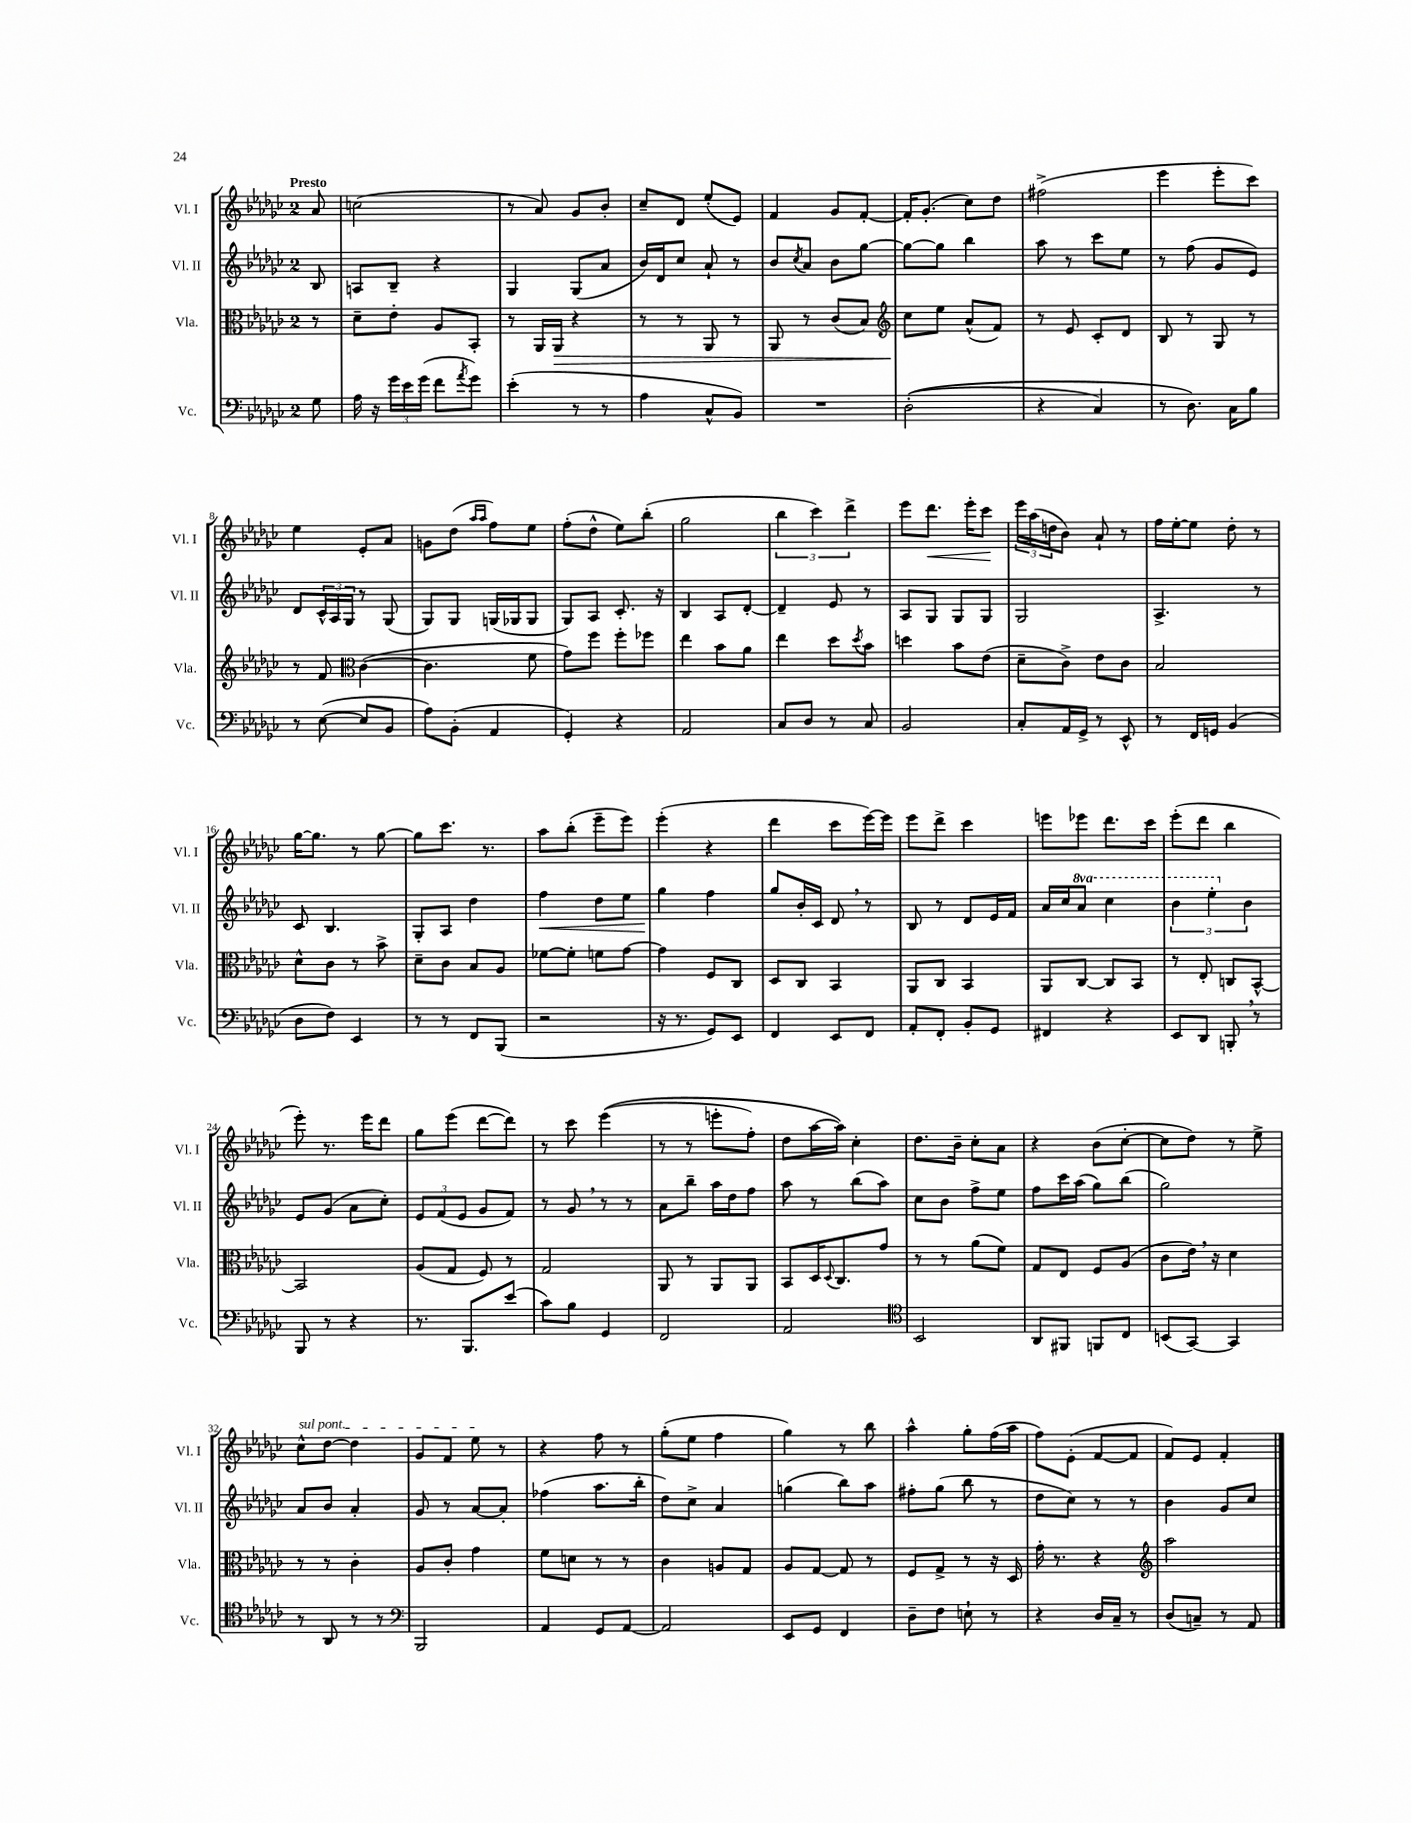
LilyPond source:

<<
\new StaffGroup <<
\new Staff = "s0" \with { instrumentName = "Vl. I" shortInstrumentName = "Vl. I" } {
    \clef treble \key ges \major \once \override Staff.TimeSignature.style = #'single-digit \time 2/4 \partial 8 \tempo "Presto"
    aes'8 |
    c''2( |
    r8 aes'8) ges'8 bes'8-. |
    ces''8-- des'8 ees''8-.( ees'8) |
    f'4 ges'8 f'8~-. |
    f'16-. ges'8.-.( ces''8) des''8 |
    fis''2->( |
    ees'''4 ees'''8-. ces'''8) |
    ees''4 ees'8-. aes'8 |
    g'8 des''8( \grace { aes''16 aes''16 } f''8) ees''8 |
    f''8-.( des''8-^ ees''8) bes''8-.( |
    ges''2 |
    \tuplet 3/2 { bes''4 ces'''4) des'''4-> } |
    ees'''8 des'''8.\< ees'''16-. ces'''8\! |
    \tuplet 3/2 { ees'''16 aes''16( d''16 } bes'8) aes'8-! r8 |
    f''16 ees''16~-. ees''8 des''8-. r8 |
    ges''16~ ges''8. r8 ges''8~ |
    ges''8 ces'''8. r8. |
    aes''8 bes''8-.( ees'''8-- ees'''8) |
    ees'''4-.( r4 |
    des'''4 ces'''8 ees'''16~) ees'''16 |
    ees'''8 des'''8-> ces'''4 |
    e'''8 ees'''8 des'''8. ces'''16 |
    ees'''8-.( des'''8 bes''4 |
    ees'''8-.) r8. ees'''16 des'''8 |
    ges''8 ees'''8( des'''8~ des'''8) |
    r8 ces'''8 ees'''4(\( |
    r8 r8 e'''8-. f''8-.) |
    des''8 aes''16~ aes''16\) ces''4-. |
    des''8. bes'16-- ces''8-. aes'8 |
    r4 bes'8( ces''8~-. |
    ces''8 des''8) r8 ees''8-> |
    \once \override TextSpanner.bound-details.left.text = \markup { \italic "sul pont." } ces''8-^\startTextSpan des''8~ des''4 |
    ges'8 f'8 ees''8\stopTextSpan r8 |
    r4 f''8 r8 |
    ges''8-.( ees''8 f''4 |
    ges''4) r8 bes''8 |
    aes''4-^ ges''8-. f''16( aes''16 |
    f''8) ees'8-.( f'8~ f'8 |
    f'8) ees'8 f'4-. \bar "|." |
}
\new Staff = "s1" \with { instrumentName = "Vl. II" shortInstrumentName = "Vl. II" } {
    \clef treble \key ges \major \once \override Staff.TimeSignature.style = #'single-digit \time 2/4 \set Staff.ottavationMarkups = #ottavation-simple-ordinals \partial 8
    bes8 |
    a8 bes8-- r4 |
    ges4 ges8( aes'8 |
    bes'16) des'16 ces''8 aes'8-! r8 |
    bes'8 \acciaccatura { ces''8 } aes'8 bes'8 ges''8~ |
    ges''8~ ges''8 bes''4 |
    aes''8 r8 ces'''8 ees''8 |
    r8 f''8( ges'8 ees'8) |
    des'8 \tuplet 3/2 { ces'16-^ aes16 ges16 } r8 ges8( |
    ges8) ges8 g16( ges16 ges8 |
    ges8) aes8 ces'8.-. r16 |
    bes4 aes8 des'8~-. |
    des'4-- ees'8 r8 |
    aes8 ges8 ges8 ges8 |
    ges2 |
    aes4.-> r8 |
    ces'8 bes4. |
    ges8-. aes8 des''4 |
    f''4\< des''8 ees''8 |
    ges''4\! f''4 |
    ges''8 bes'16-. ces'16 des'8 \breathe r8 |
    bes8 r8 des'8 ees'16 f'16 |
    aes'16 ces''16 \ottava #1 aes''8 ces'''4 |
    \tuplet 3/2 { bes''4 ees'''4-. \ottava #0 bes'4 } |
    ees'8 ges'8( aes'8 ces''8-.) |
    \tuplet 3/2 { ees'8 f'8( ees'8 } ges'8 f'8) |
    r8 ges'8 \breathe r8 r8 |
    aes'8 bes''8-- aes''16 des''16 f''8 |
    aes''8 r8 bes''8( aes''8) |
    ces''8 bes'8 f''8-> ees''8 |
    f''8 ces'''16 aes''16( ges''8) bes''8( |
    ges''2) |
    aes'8 bes'8 aes'4-. |
    ges'8 r8 aes'8~ aes'8-. |
    fes''4( aes''8. bes''16-. |
    des''8) ces''8-> aes'4 |
    g''4( bes''8) aes''8 |
    fis''8-. ges''8( bes''8 r8 |
    des''8 ces''8) r8 r8 |
    bes'4 ges'8 ces''8 \bar "|." |
}
\new Staff = "s2" \with { instrumentName = "Vla." shortInstrumentName = "Vla." } {
    \clef alto \key ges \major \once \override Staff.TimeSignature.style = #'single-digit \time 2/4 \partial 8
    r8 |
    des'8-- ees'8-. aes8 bes,8-. |
    r8 aes,16 aes,16\> r4 |
    r8 r8 aes,8 r8 |
    aes,8 r8 ces'8( bes8) |
    \clef treble ces''8\! ees''8 aes'8-^( f'8) |
    r8 ees'8 ces'8-. des'8 |
    bes8 r8 ges8 r8 |
    r8 f'8 \clef alto ces'4~( |
    ces'4. f'8 |
    ges'8) f''8 f''8-. fes''8 |
    ees''4 bes'8 aes'8 |
    ees''4 des''8 \acciaccatura { des''8 } bes'8 |
    d''4 bes'8 ees'8( |
    des'8-- ces'8->) ees'8 ces'8 |
    bes2 |
    des'8-^ ces'8 r8 bes'8-> |
    des'8-- ces'8 bes8 aes8 |
    fes'8~ fes'8-. f'8 ges'8~ |
    ges'4 f8 ces8 |
    des8 ces8 bes,4 |
    aes,8 ces8 bes,4 |
    aes,8 ces8~ ces8 bes,8 |
    r8 ees8-. c8 bes,8~-^ |
    bes,2 |
    aes8( ges8 f8) r8 |
    ges2 |
    aes,8 r8 aes,8 aes,8 |
    bes,8 des16 \appoggiatura { des8 } ces8. ges'8 |
    r8 r8 aes'8( f'8) |
    ges8 ees8 f8 aes8( |
    ces'8 ees'16) \breathe r16 des'4 |
    r8 r8 ces'4-. |
    aes8 ces'8-. ges'4 |
    f'8 d'8 r8 r8 |
    ces'4 a8 ges8 |
    aes8 ges8~ ges8 r8 |
    f8 ges8-> r8 r16 des16 |
    ges'16-. r8. r4 |
    \clef treble aes''2 \bar "|." |
}
\new Staff = "s3" \with { instrumentName = "Vc." shortInstrumentName = "Vc." } {
    \clef bass \key ges \major \once \override Staff.TimeSignature.style = #'single-digit \time 2/4 \partial 8
    ges8 |
    aes16 r16 \tuplet 3/2 { ges'16 ees'16 ges'16( } f'8 \acciaccatura { aes'8 } ges'8) |
    ees'4-.( r8 r8 |
    aes4 ces8-^ bes,8) |
    R2 |
    des2-.(\( |
    r4 ces4) |
    r8 des8.\) ces16 bes8 |
    r8 ees8~( ees8 bes,8 |
    aes8) bes,8-.( aes,4 |
    ges,4-.) r4 |
    aes,2 |
    ces8 des8 r8 ces8 |
    bes,2 |
    ces8-. aes,16 ges,16-> r8 ees,8-^ |
    r8 f,16 g,16 bes,4( |
    des8 f8) ees,4 |
    r8 r8 f,8 bes,,8( |
    r2 |
    r16 r8. ges,8) ees,8 |
    f,4 ees,8 f,8 |
    aes,8-. f,8-. bes,8-. ges,8 |
    fis,4 r4 |
    ees,8 des,8 b,,8-. \breathe r8 |
    bes,,8 r8 r4 |
    r8. bes,,8. ees'8( |
    ces'8) bes8 ges,4 |
    f,2 |
    aes,2 |
    \clef tenor bes,2 |
    aes,8 fis,8 f,8 ces8 |
    b,8( ges,8~) ges,4 |
    r8 aes,8 r8 r8 |
    \clef bass bes,,2 |
    aes,4 ges,8 aes,8~ |
    aes,2 |
    ees,8 ges,8 f,4 |
    des8-- f8 e8-! r8 |
    r4 des16 ces16-- r8 |
    des8( c8--) r8 aes,8 \bar "|." |
}
>>
>>
